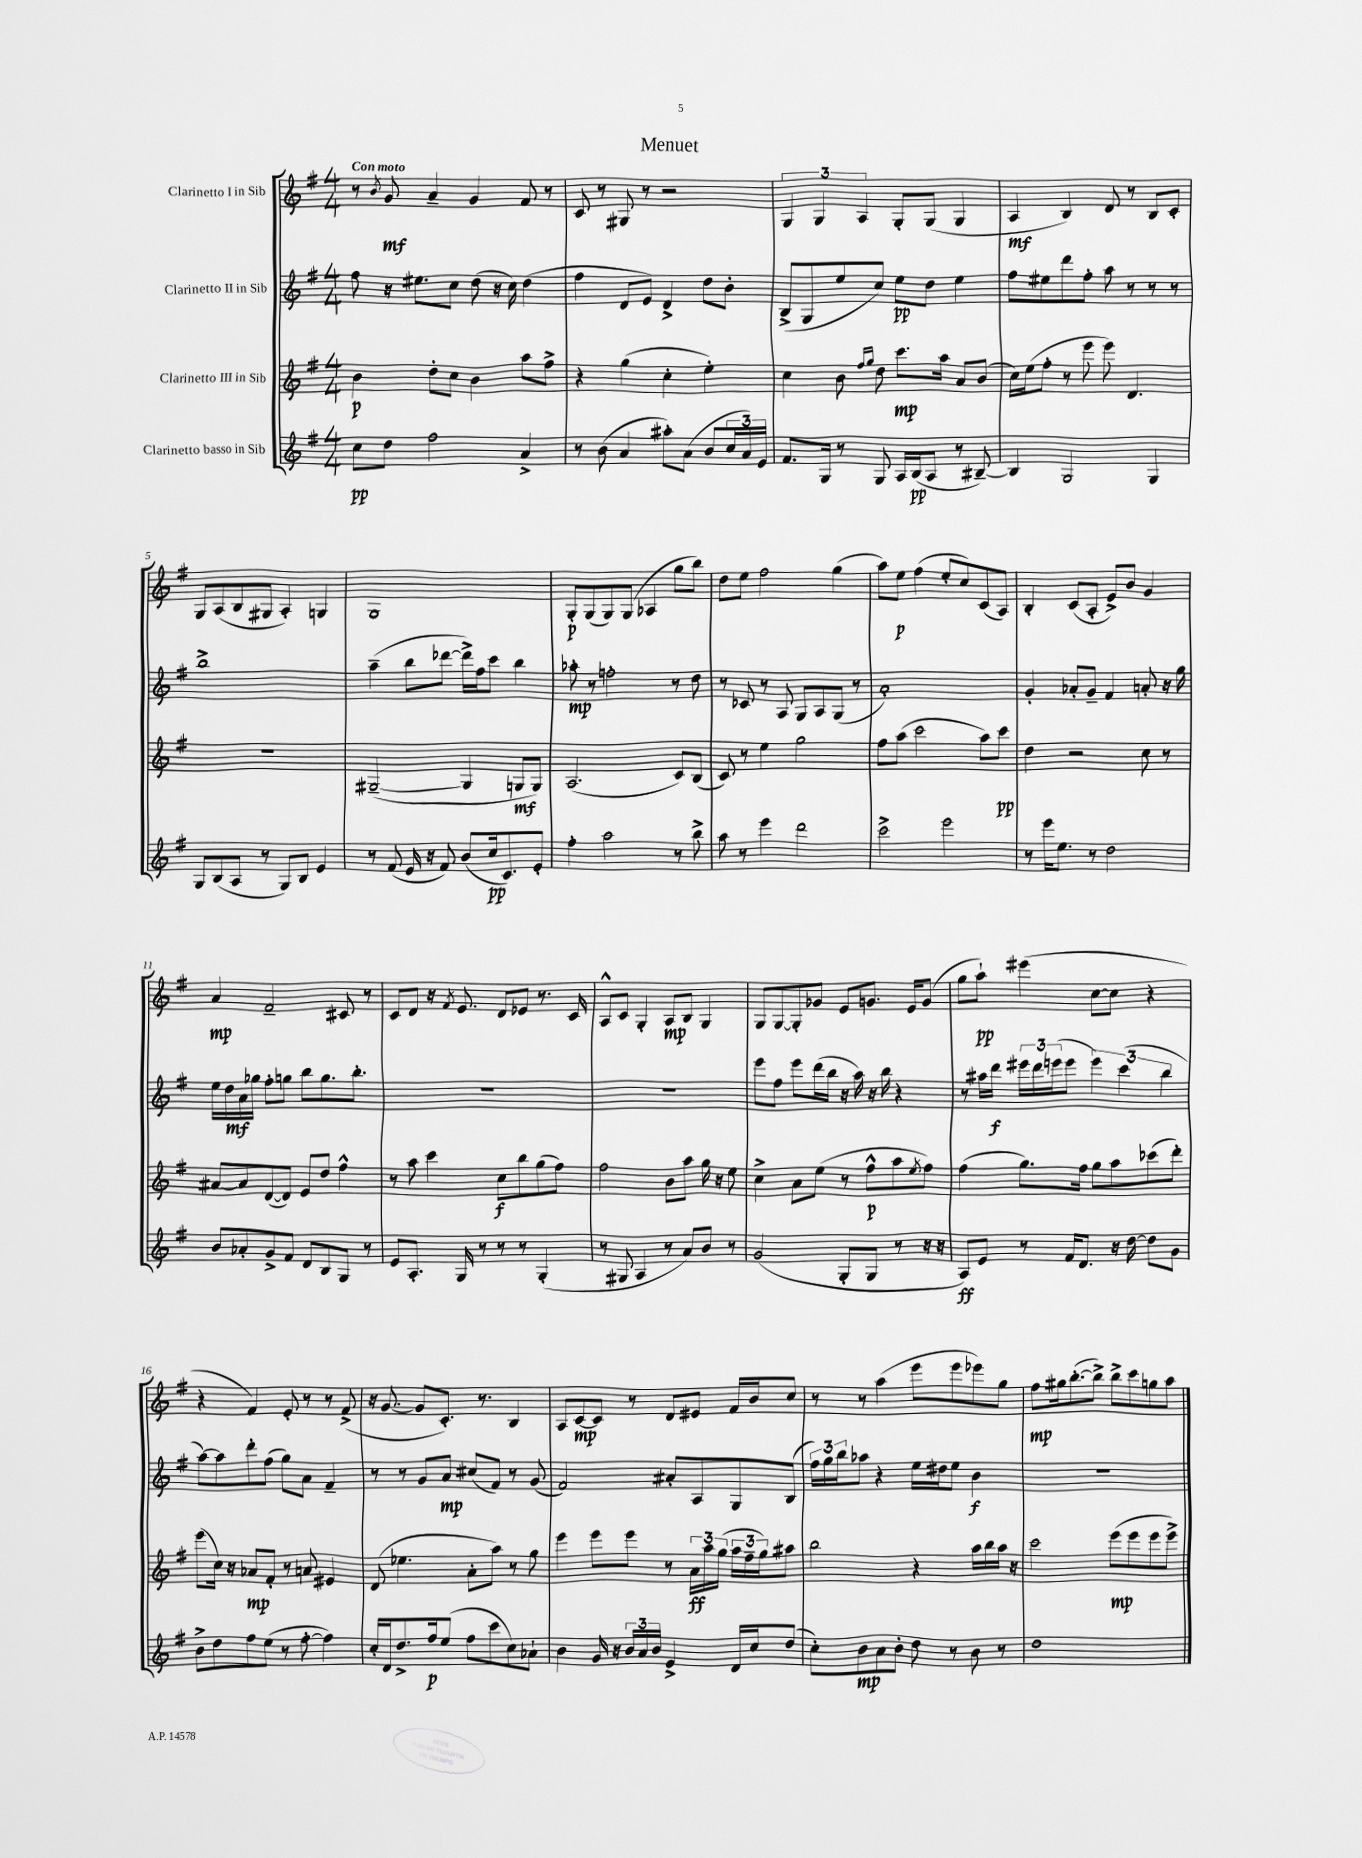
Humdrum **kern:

**kern	**kern	**kern	**kern
*staff4	*staff3	*staff2	*staff1
*clefG2	*clefG2	*clefG2	*clefG2
*k[f#]	*k[f#]	*k[f#]	*k[f#]
*M4/4	*M4/4	*M4/4	*M4/4
8cc	4b	8ff#	8r
.	.	.	8qb
8dd	.	16r	8g
.	.	8.ee#	.
2ff#	8dd'	.	4a~
.	8cc	8cc	.
.	4b	(8dd	4g
.	.	16r	.
.	.	16cc)	.
4a^	8aa	(4dd	8f#
.	8ff#^	.	8r
=	=	=	=
8r	4r	4ff#	8c
(8b	.	.	8r
4a	(4gg	8d	8G#
.	.	8e)	8r
8aa#')	4cc'	4d^	2r
(8a	.	.	.
8b	4ee')	8dd	.
24cc	.	8b'	.
24a)	.	.	.
24e	.	.	.
=	=	=	=
8.f#	4cc	(8B^	6G
.	.	8G	.
.	.	.	6G
16G	.	.	.
8r	8b	8ee	.
.	.	.	6A
.	16qqff#	.	.
.	16qqgg	.	.
8G	8dd	8cc)	.
16A	8.ccc	8ee	8G'
(16B	.	.	.
8A	.	8dd	(8G
.	16aa	.	.
8r	8a	4ee	4G
[8B#~)	(8b	.	.
=	=	=	=
4B#]	16cc)	8ff#	4A
.	(16ee	.	.
.	8ff#'	8ee#	.
2G	8r	8ddd	4B)
.	8eee	8ff#'	.
.	8eee)	8aa	8d
.	4.d	8r	8r
4G	.	8r	8B
.	.	8r	8c'
=	=	=	=
8G	1r	1bb^	8G
(8B	.	.	(8A
8A	.	.	8B
8r	.	.	8G#
8G)	.	.	4A')
8B	.	.	.
4e	.	.	4G
=	=	=	=
8r	([2G#~	(4aa~	1G
(8f#	.	.	.
16e	.	8bb	.
16r	.	.	.
8f#)	.	[8ddd-	.
(8b	4G#]	16ddd-^])	.
.	.	16ff#	.
16cc	.	8ccc	.
8.c)	.	.	.
.	8G	4bb	.
8e'	8G)	.	.
=	=	=	=
4ff#'	(2.A	8aa-'	8G'
.	.	8r	(8G
2aa	.	2ff'	8G)
.	.	.	(8G
.	.	.	4A-
8r	8c)	8r	8gg
8bb^	(8B	8dd	8bb)
=	=	=	=
8aa	8c)	8r	8dd
8r	8r	8c-	8ee
4eee	4ee	8r	2ff#
.	.	8A	.
2ddd	2gg	8G	.
.	.	8A	.
.	.	(8G	(4gg
.	.	8r	.
=	=	=	=
2ccc^	8ff#	1a')	8aa)
.	(8aa	.	8ee
.	2ccc	.	(4ff#
2eee	.	.	8ee'
.	.	.	8cc)
.	8aa)	.	(8c
.	8ccc	.	8A)
=	=	=	=
8r	4dd	4g'	4B'
16eee	.	.	.
8.ee	.	.	.
.	2r	8a-'	(8c
8r	.	8g~	8A'
2dd	.	4f#	8e^)
.	.	.	8b
.	8cc	8a'	4g
.	8r	16r	.
.	.	16gg	.
=	=	=	=
8b	[8a#	16ee	4a
.	.	16dd	.
8a-'	8a#]	16a	.
.	.	16gg-	.
8g^	([8d	8ff#'	2f#~
8f#	8d])	8gg	.
8d	8e	8bb	.
8B	8dd	8.gg	.
8G	4ff#^^	.	8c#
.	.	8.bb'	.
8r	.	.	8r
=	=	=	=
8e	8r	1r	8c
8.A'	8aa	.	8d
.	4ccc	.	16r
.	.	.	8qf#
16G	.	.	8.e
8r	.	.	.
8r	8cc	.	8d
8r	8bb	.	8e-
(4G'	(8gg	.	8.r
.	8ff#)	.	.
.	.	.	16c
=	=	=	=
8r	2ff#	1r	8A^^
8G#	.	.	8c
4A	.	.	4G'
8r	8b	.	8A
8a)	8aa	.	8B
8b	16gg	.	4G
.	16r	.	.
8r	8ee	.	.
=	=	=	=
(2g	4cc^	8eee	8G
.	.	8ff#	[8G
.	8a	8eee	8G']
.	(8ee	(16ddd	8g-
.	.	16bb	.
8G'	8r	16r	8e
.	.	16aa)	.
8G	8ff#^^	16r	8.g
.	.	16bb	.
8r	8aa	4r	.
.	.	.	16e
.	8qee	.	.
16r	8ff#)	.	(8g
16r	.	.	.
=	=	=	=
8A)	(4ff#	8r	8gg
8e	.	16aa#	8aa`)
.	.	16ddd	.
8r	8.gg)	24eee#	(4eee#
.	.	24ddd	.
.	.	(24eee	.
16f#	.	8eee	.
8.d	16ff#	.	.
.	8gg	6eee)	[8cc
16r	8aa	.	8cc]
.	.	(6ccc	.
[16dd	.	.	.
8dd]	(8ccc-	.	4r
.	.	6bb	.
8g	8ddd')	.	.
=	=	=	=
8b^	(8eee	[8aa)	4r
8dd	16cc)	8aa]	.
.	16r	.	.
8ff#	8a-	8ddd'	4f#)
(8ee	8f#'	(8ff#	.
8r	8r	8gg)	8e'
[8ff#'	8a	8a	8r
4ff#])	4e#	4f#~	8r
.	.	.	(8f#^
=	=	=	=
16cc'	(8d	8r	16r
16d	.	.	[8.g
8.dd^	4.ee-	8r	.
.	.	8g	8g]
16ff#	.	.	.
(8ee	.	8a	8.c')
8ff#	8a'	(8cc#	.
.	.	.	8.r
8ccc	8aa)	8f#)	.
8cc)	8r	8r	4B
8a-`	8gg	(8g	.
=	=	=	=
4b	4eee	2f#)	8A
.	.	.	[8c
16g	8eee	.	8c]
16r	.	.	.
24b	8eee	.	8r
24a	.	.	.
24b	.	.	.
4e^	8r	8a#'	8d
.	24a	8A	8e#
.	24aa	.	.
.	(24gg	.	.
16d	24aa	8G	16f#
.	24ff#~	.	.
16cc	.	.	16b
.	24gg)	.	.
(8dd	8aa#	(8B	8cc
=	=	=	=
8cc')	2bb	24ff#)	8r
.	.	24gg	.
.	.	24bb	.
8b	.	8aa-	8r
8a	.	4r	(4aa
8b'	.	.	.
8dd	4r	16ee	8eee
.	.	16dd#	.
8r	.	8ee	8eee
8b	16aa	4b	8eee-)
.	16bb	.	.
8r	16aa	.	8gg
.	16r	.	.
=	=	=	=
1dd	2ccc	1r	8ff#
.	.	.	16gg#
.	.	.	([8.bb'
.	.	.	8bb^])
.	(8eee	.	8bb^
.	8eee	.	8ccc
.	8eee	.	8gg
.	8eee^)	.	8aa
==	==	==	==
*-	*-	*-	*-
